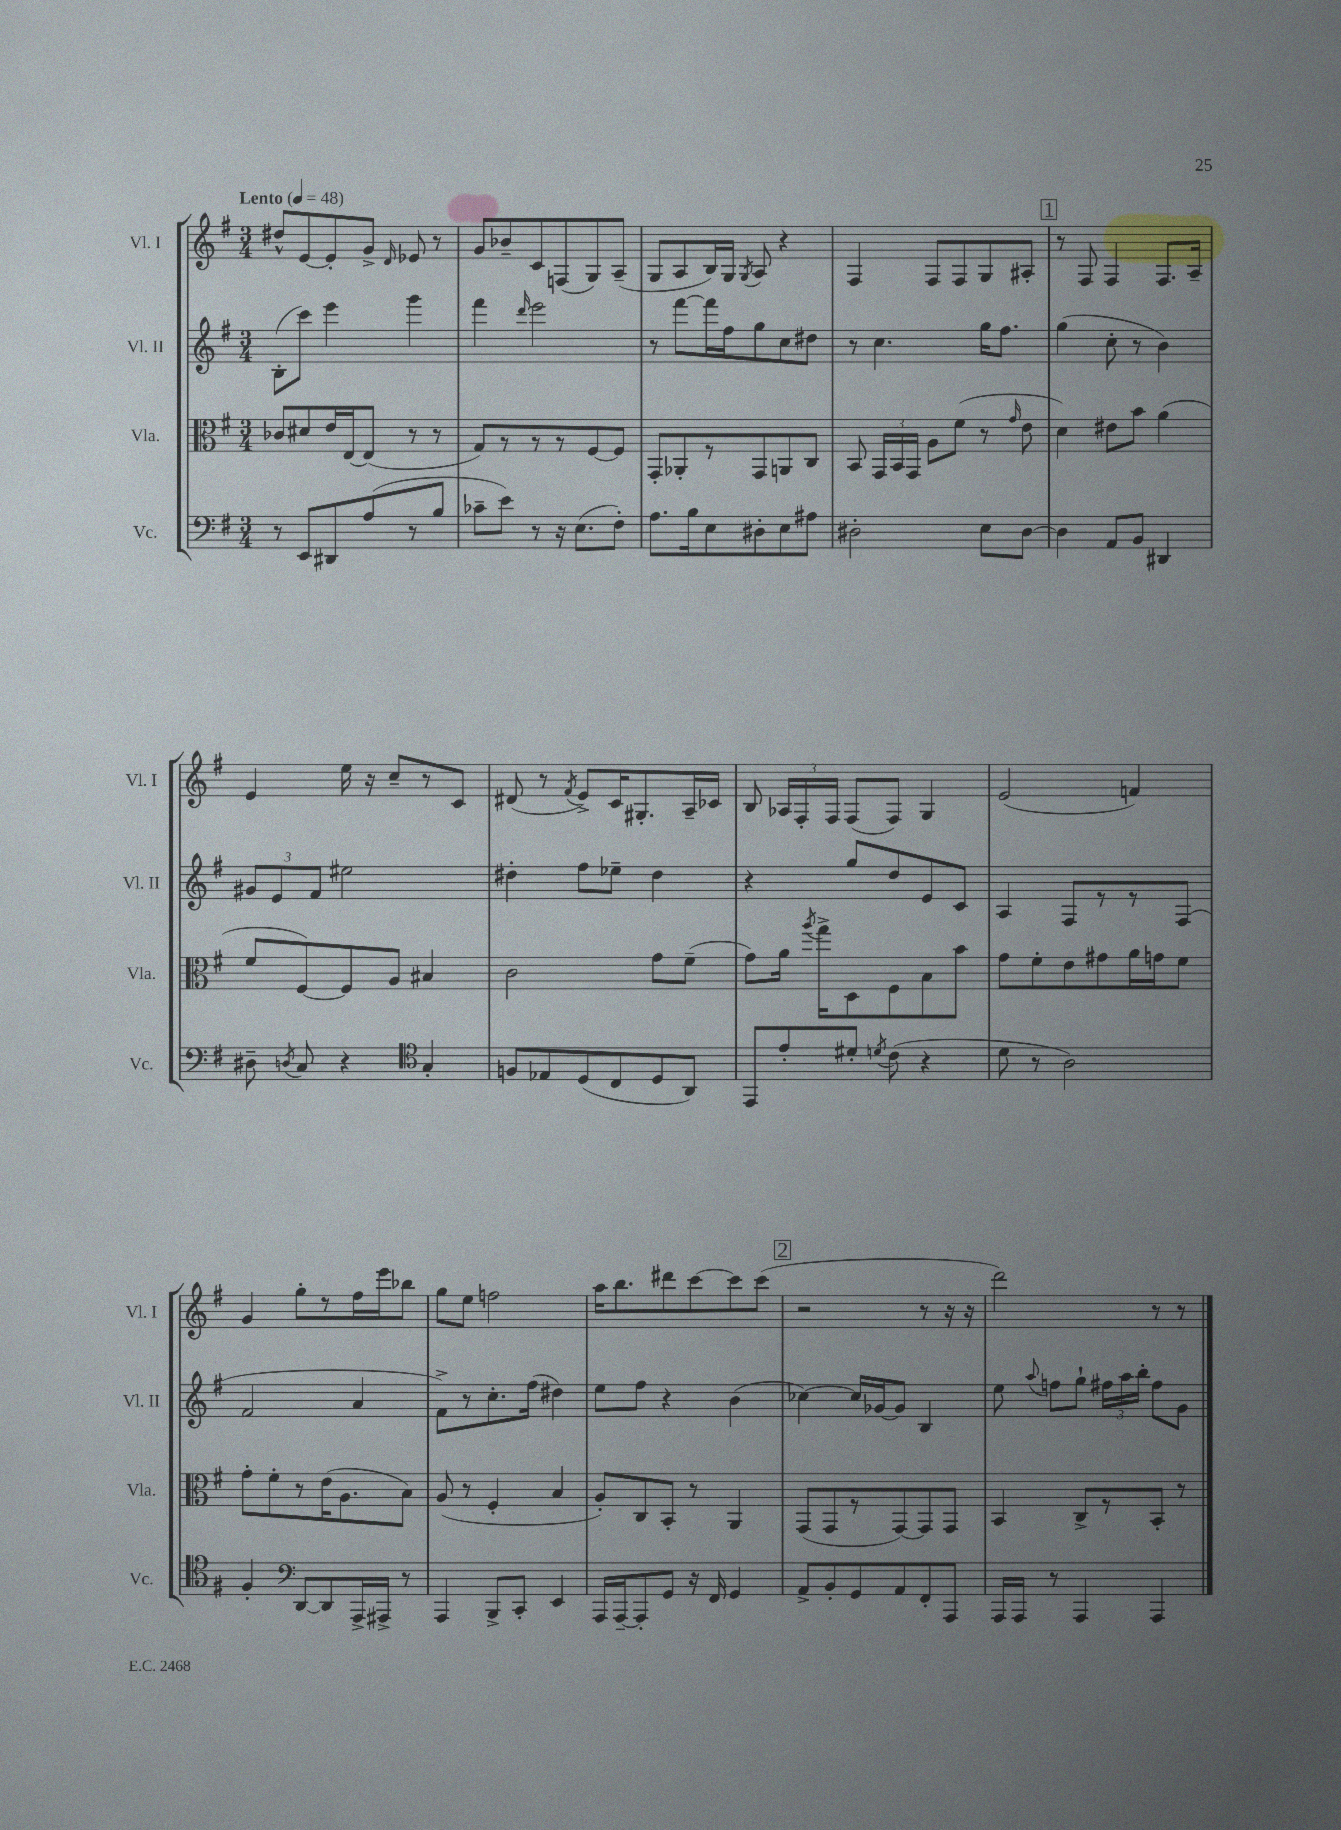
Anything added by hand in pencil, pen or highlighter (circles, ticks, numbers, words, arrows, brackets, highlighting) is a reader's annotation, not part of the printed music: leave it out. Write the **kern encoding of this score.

**kern	**kern	**kern	**kern
*part4	*part3	*part2	*part1
*staff4	*staff3	*staff2	*staff1
*I"Vc.	*I"Vla.	*I"Vl. II	*I"Vl. I
*I'Vc.	*I'Vla.	*I'Vl. II	*I'Vl. I
*clefF4	*clefC3	*clefG2	*clefG2
*k[f#]	*k[f#]	*k[f#]	*k[f#]
*M3/4	*M3/4	*M3/4	*M3/4
*MM48	*MM48	*MM48	*MM48
=1	=1	=1	=1
!	!	!	!LO:TX:a:B:t=Lento
8r	8c-X/L	(8B'\L	8dd#X^^/L
8EE/L	8d#X/	8ccc\J)	[8e/
8DD#X/	16e/L	4eee\	8e'/]
.	[16E/J	.	.
(8A/	(8E/J]	.	8g^/J
.	.	.	16qqd/
8r	8r	4ggg\	8e-X/
8B/J	8r	.	8r
=2	=2	=2	=2
8c-X~\L	8G/L)	4fff#\	8g/L
8e\J)	8r	.	8b-X~/
.	.	16qqddd/	.
8r	8r	2eee\	8c/
16r	8r	.	(8Fn/
(8.E\L	.	.	.
.	[8F#/	.	8G/)
8F#'\J)	8F#/J]	.	(8A~/J
=3	=3	=3	=3
8.A\L	8GG'/L	8r	8G/L
.	8AA-X'/	[8fff#\L	8A/
16B\k	.	.	.
8E\	8r	16fff#\L]	16B/L)
.	.	16ff#\J	16G/JJ
.	.	.	8qG/
8D#X'\	8GG/	8gg\	8A/
8E\	8AAn/	8cc\	4r
8A#X\J	8C/J	8dd#X\J	.
=4	=4	=4	=4
2D#X'\	8BB/	8r	4F#/
.	24GG/LL	4.cc\	.
.	24BB/	.	.
.	24GG/JJ	.	.
.	8A\L	.	8F#/L
.	(8f#\J	.	8F#/
8E\L	8r	16gg\KL	8G/
.	.	8.ff#\J	.
.	16qqg/	.	.
[8D#\J	8e\	.	8A#X'/J
!!LO:REH:place=s1:t=1
=5	=5	=5	=5
4D#\]	4d\)	(4gg\	8r
.	.	.	8F#/
8AA/L	8e#X\L	8cc'\	4F#/
8BB/J	8b\J	8r	.
4DD#X/	(4a\	4b\)	8.F#/L
.	.	.	16A~/Jk
!!LO:LB:g=z
=6	=6	=6	=6
8D#X~\	8f#/L	12g#X/L	4e/
.	.	12e/	.
8qDn/	.	.	.
8C/	[8F#/)	.	.
.	.	12f#/J	.
4r	8F#/]	2ee#X\	16ee\
.	.	.	16r
.	8A/J	.	8cc~/L
*clefC4	*	*	*
4G'/	4B#X/	.	8r
.	.	.	8c/J
=7	=7	=7	=7
8Fn/L	2c\	4dd#X'\	(8d#X/
8E-X/	.	.	8r
.	.	.	8qf#/
(8D/	.	8ff#\L	8e^/L)
8C/	.	8ee-X~\J	16c/K
.	.	.	8.G#X'/
8D/	8g\L	4dd#\	.
8AA/J)	(8f#~\J	.	16A~/L
.	.	.	16c-X/JJ
=8	=8	=8	=8
8EE/L	8g\L)	4r	8B/
8e'/	16a\Jk	.	24A-X/LL
.	.	.	24F#'/
.	8qaa/	.	.
.	16gg^\KL	.	.
.	.	.	24F#/JJ
8d#X'/J	8D\	8gg/L	(8F#/L
8qdn/	.	.	.
(8c\	8F#\	8dd/	8F#/J)
4r	8B\	8e/	4G/
.	8b\J	8c/J	.
=9	=9	=9	=9
8d\	8g\L	4A/	(2e/
8r	8f#'\	.	.
2A\)	8e\	8F#/L	.
.	8g#X\	8r	.
.	16a\L	8r	4fn/)
.	16gn\J	.	.
.	8f#\J	(8F#/J	.
!!LO:LB:g=z
=10	=10	=10	=10
4F#'/	8g'\L	2f#/	4g/
.	8f#'\	.	.
*clefF4	*	*	*
[8DD/L	8r	.	8gg'\L
8DD/]	(16e\K	.	8r
.	8.A\	.	.
16AAA^/L	.	4a/	16ff#\L
16AAA#X^/JJ	.	.	16eee\J
8r	8B\J)	.	8bb-X\J
=11	=11	=11	=11
4AAA/	(8A/	8f#^\L)	8gg\L
.	8r	8r	8ee\J
8BBB^/L	4F#'/	8.cc'\	2ffn\
8CC'/J	.	.	.
.	.	(16ff#\Jk	.
4EE/	4B/	4dd#X\)	.
=12	=12	=12	=12
16AAA/LL	8A'/L)	8ee\L	16aa\KL
[16AAA~/J	.	.	8.bb\
8AAA'/]	8C/	8ff#\J	.
8GG/J	8BB'/J	4r	8ddd#X\
16r	8r	.	[8ccc\
16FF#/	.	.	.
4GG/	4AA/	(4b\	8ccc\]
.	.	.	(8ccc\J
!!LO:REH:place=s1:t=2
=13	=13	=13	=13
8AA^/L	(8GG/L	[4cc-X\)	2r
8BB'/	8GG/	.	.
8GG/	8r	16cc-/LL]	.
.	.	[16g-X/J	.
8AA/	[8GG/)	8g-/J]	.
8FF#'/	8GG/]	4B/	8r
8AAA/J	8GG/J	.	16r
.	.	.	16r
=14	=14	=14	=14
16AAA/LL	4BB/	8ee\	2ddd\)
16AAA/JJ	.	.	.
.	.	8qqaa/	.
8r	.	8ffn\L	.
4AAA/	8C^/L	8gg`\J	.
.	8r	24ff#X\LL	.
.	.	24aa\	.
.	.	24bb'\JJ	.
4AAA/	8BB'/J	8ff#\L	8r
.	8r	8g\J	8r
==	==	==	==
*-	*-	*-	*-
